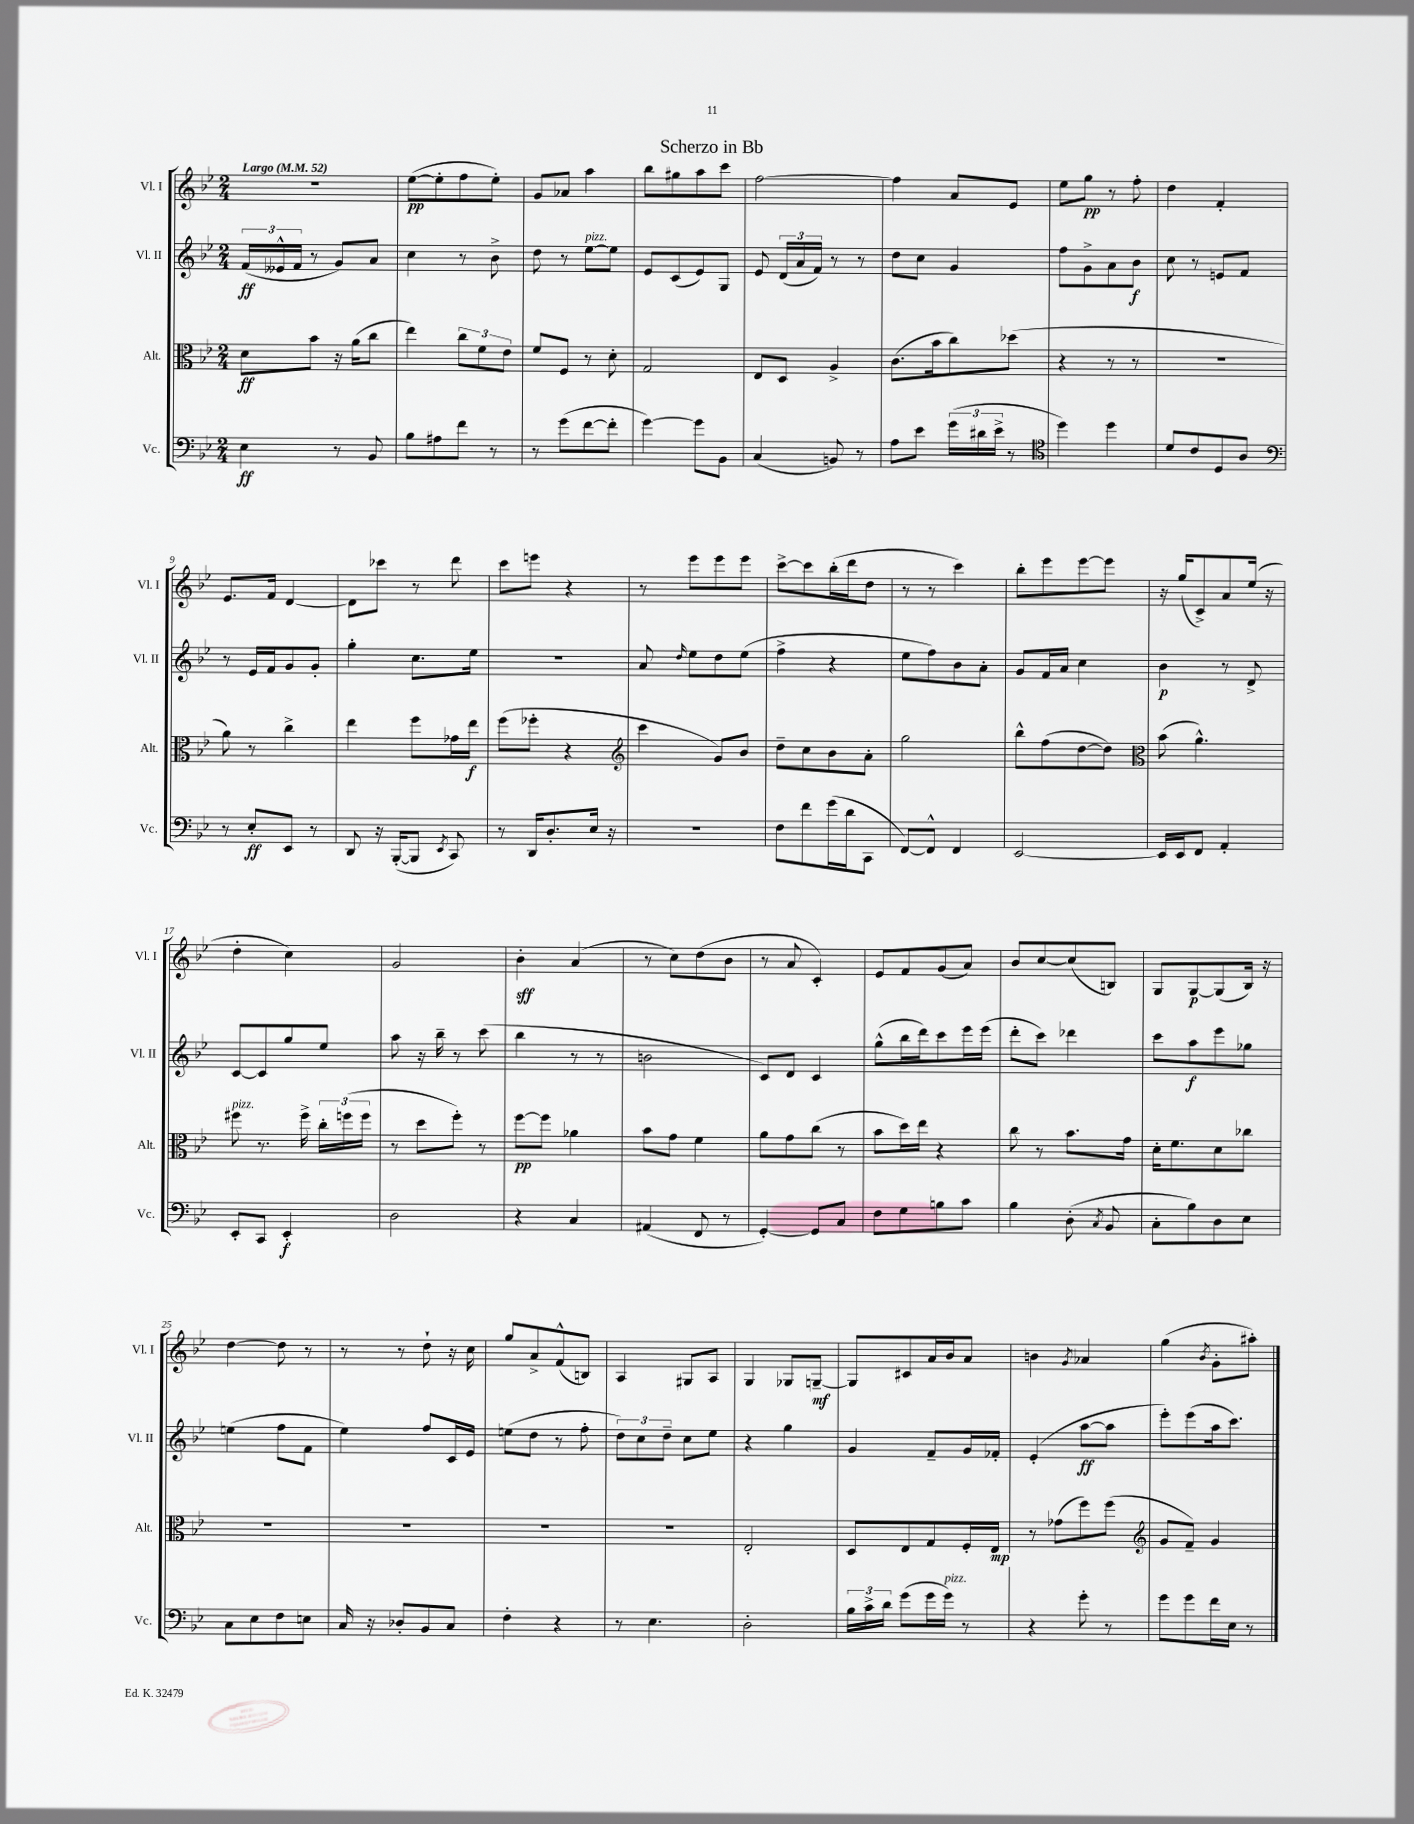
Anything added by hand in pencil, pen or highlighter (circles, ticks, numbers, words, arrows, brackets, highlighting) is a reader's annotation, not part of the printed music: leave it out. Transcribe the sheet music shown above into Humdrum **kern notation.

**kern	**kern	**kern	**kern
*staff4	*staff3	*staff2	*staff1
*clefF4	*clefC3	*clefG2	*clefG2
*k[b-e-]	*k[b-e-]	*k[b-e-]	*k[b-e-]
*M2/4	*M2/4	*M2/4	*M2/4
*MM52	*MM52	*MM52	*MM52
4E-	8d	(24f	2r
.	.	24e--^^	.
.	.	24f	.
.	8b-	8r	.
8r	16r	8g)	.
.	(16a	.	.
8BB-	8cc	8a	.
=	=	=	=
8B-	4ee-)	4cc	([8ee-
8A#	.	.	8ee-']
8f	12cc	8r	8ff
.	12f	.	.
8r	.	8b-^	8ee-')
.	12e-	.	.
=	=	=	=
8r	8f	8dd	8g
(8g	8F	8r	8a-
[8f	8r	[8ee-	4aa
8f']	8d'	8ee-]	.
=	=	=	=
[4g)	2G	8e-	8bb-
.	.	(8c	8gg#
8g]	.	8e-)	8aa
8BB-	.	8G	8ccc
=	=	=	=
(4C	8E-	8e-	[2ff
.	8D	(24d	.
.	.	24a	.
.	.	24f)	.
8BB)	4A^	8r	.
8r	.	8r	.
=	=	=	=
8A	(8.c	8dd	4ff]
8e-	.	8cc	.
.	16b-	.	.
(24g	8cc)	4g	8a
24d#	.	.	.
24e-^	.	.	.
8r	(8dd-	.	8e-
=	=	=	=
*clefC4	*	*	*
4dd)	4r	8ff	8ee-
.	.	8g^	8gg
4dd	8r	8a	8r
.	8r	8b-	8ff'
=	=	=	=
8d	2r	8cc	4dd
8c	.	8r	.
8D	.	8e	4f'
8A	.	8f	.
=	=	=	=
*clefF4	*	*	*
8r	8a)	8r	8.e-
8E-'	8r	16e-	.
.	.	16f	16f
8EE-	4cc^	8g	[4d
8r	.	8g'	.
=	=	=	=
8DD	4ee-	4gg'	8d]
16r	.	.	8ccc-
([16BBB-'	.	.	.
8BBB-]	8ff	8.cc	8r
8qEE-	.	.	.
8CC)	16g-	.	8ddd
.	16ee-	16ee-	.
=	=	=	=
8r	(8ff	2r	8ccc
16DD	8ff-'	.	8eee
8.D'	.	.	.
.	4r	.	4r
16E-	.	.	.
16r	.	.	.
=	=	=	=
*	*clefG2	*	*
2r	4ccc	8a	8r
.	.	16qqdd	.
.	.	8ee-	8eee-
.	8g)	8dd	8eee-
.	8b-	(8ee-	8eee-
=	=	=	=
8F	8dd~	4ff^	[8ccc^
8f	8cc	.	8ccc]
(16g	8b-	4r	(16bb-'
16d	.	.	16ddd
8CC	8a'	.	8dd
=	=	=	=
[8FF)	2gg	8ee-	8r
8FF^^]	.	8ff)	8r
4FF	.	8b-	4ccc)
.	.	8a'	.
=	=	=	=
[2EE-	8bb-^^	8g	8bb-'
.	(8ff	16f	8eee-
.	.	16a	.
.	[8dd	4cc	[8eee-
.	8dd])	.	8eee-]
=	=	=	=
*	*clefC3	*	*
16EE-]	(8b-	4b-	16r
16EE-	.	.	(16gg
8FF	4.a^^)	.	8c^)
4AA'	.	8r	8a
.	.	8d^	(16ee-
.	.	.	16r
=	=	=	=
8EE-'	8ff#	[8c	4dd'
8CC	8.r	8c]	.
4EE-'	.	8gg	4cc)
.	16ff#^	.	.
.	24cc'	8ee-	.
.	(24ff	.	.
.	24ff	.	.
=	=	=	=
2D	8r	8aa	2g
.	8dd	16r	.
.	.	16bb-~	.
.	8ff')	8r	.
.	8r	(8ccc	.
=	=	=	=
4r	[8ff	4bb-	4b-'
.	8ff]	.	.
4C	4a-	8r	(4a
.	.	8r	.
=	=	=	=
(4AA#	8b-	2b	8r
.	8g	.	8cc)
8FF	4f	.	(8dd
8r	.	.	8b-
=	=	=	=
[4GG')	8a	8c)	8r
.	8g	8d	8a
8GG]	(8cc	4c	4c')
8C	8r	.	.
=	=	=	=
8F	8b-	(8gg^^	8e-
8G	16dd)	16bb-	8f
.	16ee-	16ddd)	.
8B	4r	8ccc	(8g
8c	.	16eee-	8a)
.	.	(16eee-	.
=	=	=	=
4B-	8cc	8ddd'	8b-
.	8r	8ccc)	[8cc
(8D'	8.b-	4ddd-	(8cc]
8qC	.	.	.
8BB-	.	.	8B)
.	16g	.	.
=	=	=	=
8C'	16d'	8ccc	8G
.	8.f	.	.
8B-)	.	8aa	[8G
8D	8d	8eee-	(8G]
8E-	8cc-	8gg-	16B-)
.	.	.	16r
=	=	=	=
8C	2r	(4ee	[4dd
8E-	.	.	.
8F	.	8ff	8dd]
8E	.	8f	8r
=	=	=	=
16C	2r	4ee-)	8r
16r	.	.	.
8D-'	.	.	8r
8BB-	.	8ff	8dd`
8C	.	16c	16r
.	.	16e-	16cc
=	=	=	=
4F'	2r	(8ee	8gg
.	.	8dd	8a^
4r	.	8r	(8f^^
.	.	8ff'	8B)
=	=	=	=
8r	2r	12dd)	4A
.	.	12cc	.
4.E-	.	.	.
.	.	12dd~	.
.	.	8cc	8G#
.	.	8ee-	8A
=	=	=	=
2D'	2E-'	4r	4G
.	.	4gg	8G-
.	.	.	[8G~
=	=	=	=
24B-	8D	4g	8G]
24c^	.	.	.
24d	.	.	.
(8g	8E-	.	8c#
16g	8G	8f~	16a
16g)	.	.	16b-
8r	16F'	16g	8a
.	16E-	16f-'	.
=	=	=	=
4r	8r	(4e-'	4b
.	(8g-	.	.
.	.	.	8qg
8g'	8ff)	[8aa	4a-
8r	(8ff	8aa]	.
=	=	=	=
*	*clefG2	*	*
8g	8g	8eee-')	(4gg
8g	8f~)	(8eee-	.
.	.	.	8qb-
16f	4g	16aa	8g'
16E-	.	8.ccc)	.
8r	.	.	8aa#')
==	==	==	==
*-	*-	*-	*-
